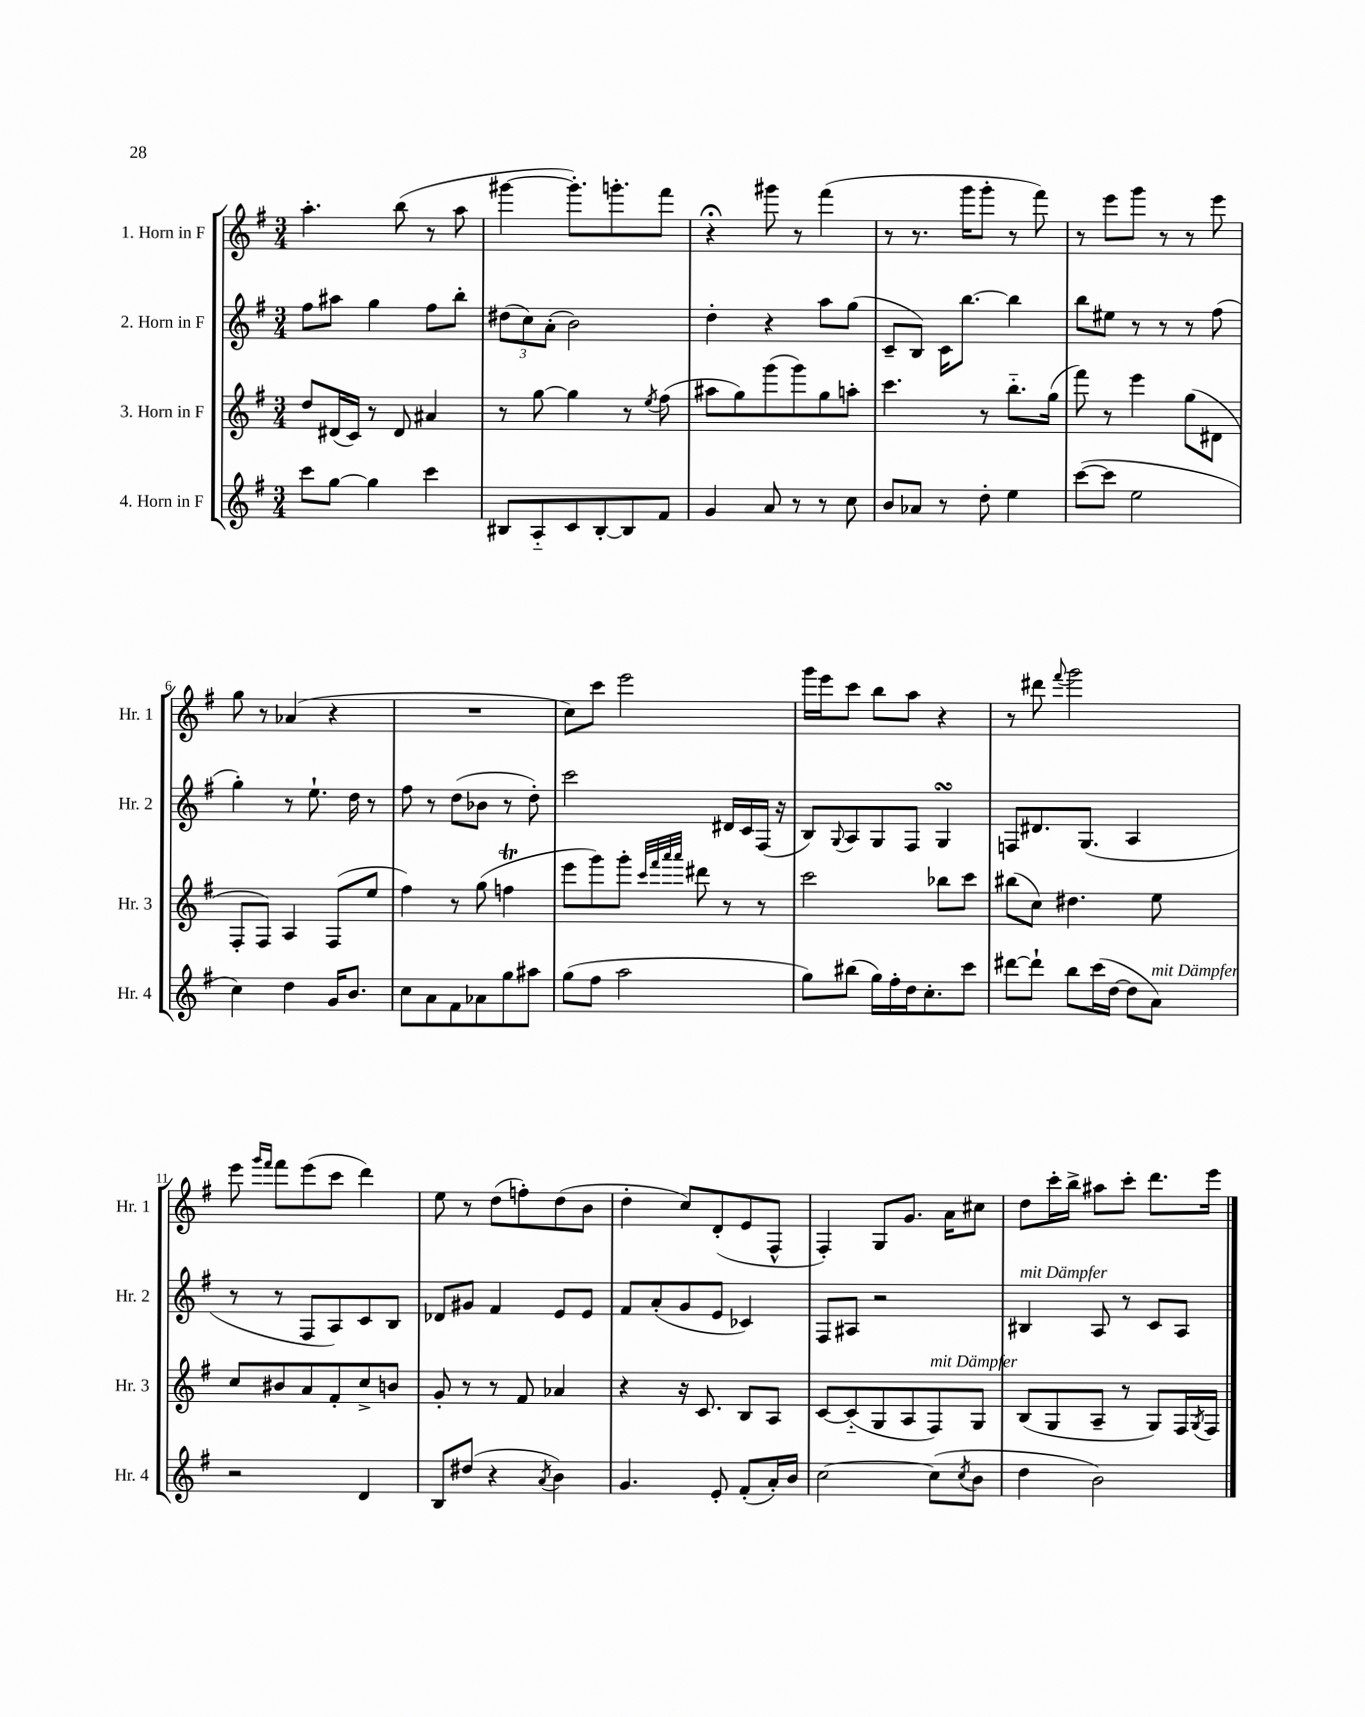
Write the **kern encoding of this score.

**kern	**kern	**kern	**kern
*staff4	*staff3	*staff2	*staff1
*clefG2	*clefG2	*clefG2	*clefG2
*k[f#]	*k[f#]	*k[f#]	*k[f#]
*M3/4	*M3/4	*M3/4	*M3/4
8ccc\L	8dd/L	8ff#\L	4.aa'\
[8gg\J	(16d#/L	8aa#\J	.
.	16c/JJ)	.	.
4gg\]	8r	4gg\	.
.	8d#/	.	(8bb\
4ccc\	4a#/	8ff#\L	8r
.	.	8bb'\J	8aa\
=	=	=	=
8B#/L	8r	(12dd#\L	[4ggg#\
.	.	12cc\)	.
8A'~/	[8gg\	.	.
.	.	(12a'\J	.
8c/	4gg\]	2b\)	8.ggg#'\]L)
[8B#'/	.	.	.
.	.	.	8.ggg'\
8B#/]	8r	.	.
.	8qee/	.	.
8f#/J	(8ff#\	.	8fff#\J
=	=	=	=
4g/	8aa#\L	4dd'\	4r;
.	8gg\)	.	.
8a/	(8ggg\	4r	8ggg#\
8r	8ggg\)	.	8r
8r	8gg\	8aa\L	(4fff#\
8cc\	8aa'\J	(8gg\J	.
=	=	=	=
8b/L	4.ccc\	8c~/L	8r
8a-/J	.	8B/J)	8.r
8r	.	16c\LK	.
.	.	[8.bb\J	16ggg\LK
8dd'\	8r	.	8ggg'\J
4ee\	8.bb'~\L	4bb\]	8r
.	.	.	8fff#\)
.	(16gg\Jk	.	.
=	=	=	=
([8ccc\L	8fff#\)	8bb\L	8r
8ccc\]J	8r	8ee#\J	8eee\L
2ee\	4eee\	8r	8ggg\J
.	.	8r	8r
.	(8gg\L	8r	8r
.	8d#\J	(8ff#\	8eee\
=	=	=	=
4cc\)	8F#'/L	4gg'\)	8gg\
.	8F#/J)	.	8r
4dd\	4A/	8r	(4a-/
.	.	8.ee`\	.
16g/LK	(8F#/L	.	4r
8.b/J	.	16dd\	.
.	8ee/J	8r	.
=	=	=	=
8cc\L	4ff#\)	8ff#\	2.r
8a\	.	8r	.
8f#\	8r	(8dd\L	.
8a-\	(8gg\	8b-\J	.
8gg\	4ff\	8r	.
8aa#\J	.	8dd'\)	.
=	=	=	=
(8gg\L	8eee\L	2ccc\	8cc\L)
8ff#\J	8ggg\)	.	8ccc\J
2aa\	8ggg'\J	.	2eee\
.	32qqccc/LLL	.	.
.	32qqfff#/	.	.
.	32qqaaa/	.	.
.	32qqaaa/JJJ	.	.
.	8ddd#\	.	.
.	8r	16d#/LL	.
.	.	16c/	.
.	8r	(16F#/JJ	.
.	.	16r	.
=	=	=	=
8gg\L)	2ccc\	8B/L)	16ggg\LL
.	.	.	16eee\J
.	.	8qqG/	.
(8bb#\J	.	8A/	8ccc\J
16gg\LL)	.	8G/	8bb\L
16ff#'\	.	.	.
16dd\J	.	8F#/J	8aa\J
8.cc'\	.	.	.
.	8bb-\L	4G/	4r
8ccc\J	8ccc\J	.	.
=	=	=	=
[8ddd#\L	(8bb#\L	8F/L	8r
8ddd#`\]J	8cc\J)	8.d#/	8ddd#\
.	.	.	8qqfff#/
8bb\L	4.dd#\	.	2ggg\
.	.	(8.G/J	.
(16ccc\L	.	.	.
[16dd\JJ	.	.	.
8dd\]L	.	4A/	.
8a\J)	8ee\	.	.
=	=	=	=
2r	8cc/L	8r	8eee\
.	.	.	16qqggg/LL
.	.	.	16qqfff#/JJ
.	8b#/	8r	8fff#\L
.	8a/	8F#/L	(8eee\
.	8f#'/	8A/)	8ccc\J
4d/	8cc^/	8c/	4ddd\)
.	8b/J	8B/J	.
=	=	=	=
8B/L	8g'/	8d-/L	8ee\
(8dd#/J	8r	8g#/J	8r
4r	8r	4f#/	(8dd\L
.	8f#/	.	8ff'\)
8qa/	.	.	.
4b\)	4a-/	8e/L	(8dd\
.	.	8e/J	8b\J
=	=	=	=
4.g/	4r	8f#/L	4dd'\
.	.	(8a'/	.
.	16r	8g/	8cc/L)
.	8.c/	.	.
8e'/	.	8e/J	(8d'/
(8f#'/L	8B/L	4c-/)	8e/
16a'/L)	8A/J	.	8F#^^/J
16b/JJ	.	.	.
=	=	=	=
[2cc\	[8c/L	8F#/L	4F#'/)
.	(8c'~/]	8A#/J	.
.	8G/	2r	8G/L
.	8A/	.	8.g/J
(8cc\]L	8F#/)	.	.
.	.	.	16a\LK
8qcc/	.	.	.
8b\J	8G/J	.	8cc#\J
=	=	=	=
4dd\	(8B/L	4B#/	8dd\L
.	8G/	.	16ccc'\L
.	.	.	16bb^\JJ
2b\)	8A~/J	8A/	8aa#\L
.	8r	8r	8ccc'\J
.	8G/L)	8c/L	8.ddd\L
.	16F#/L	8A/J	.
.	8qG/	.	.
.	16F#/JJ	.	16eee\Jk
==	==	==	==
*-	*-	*-	*-
